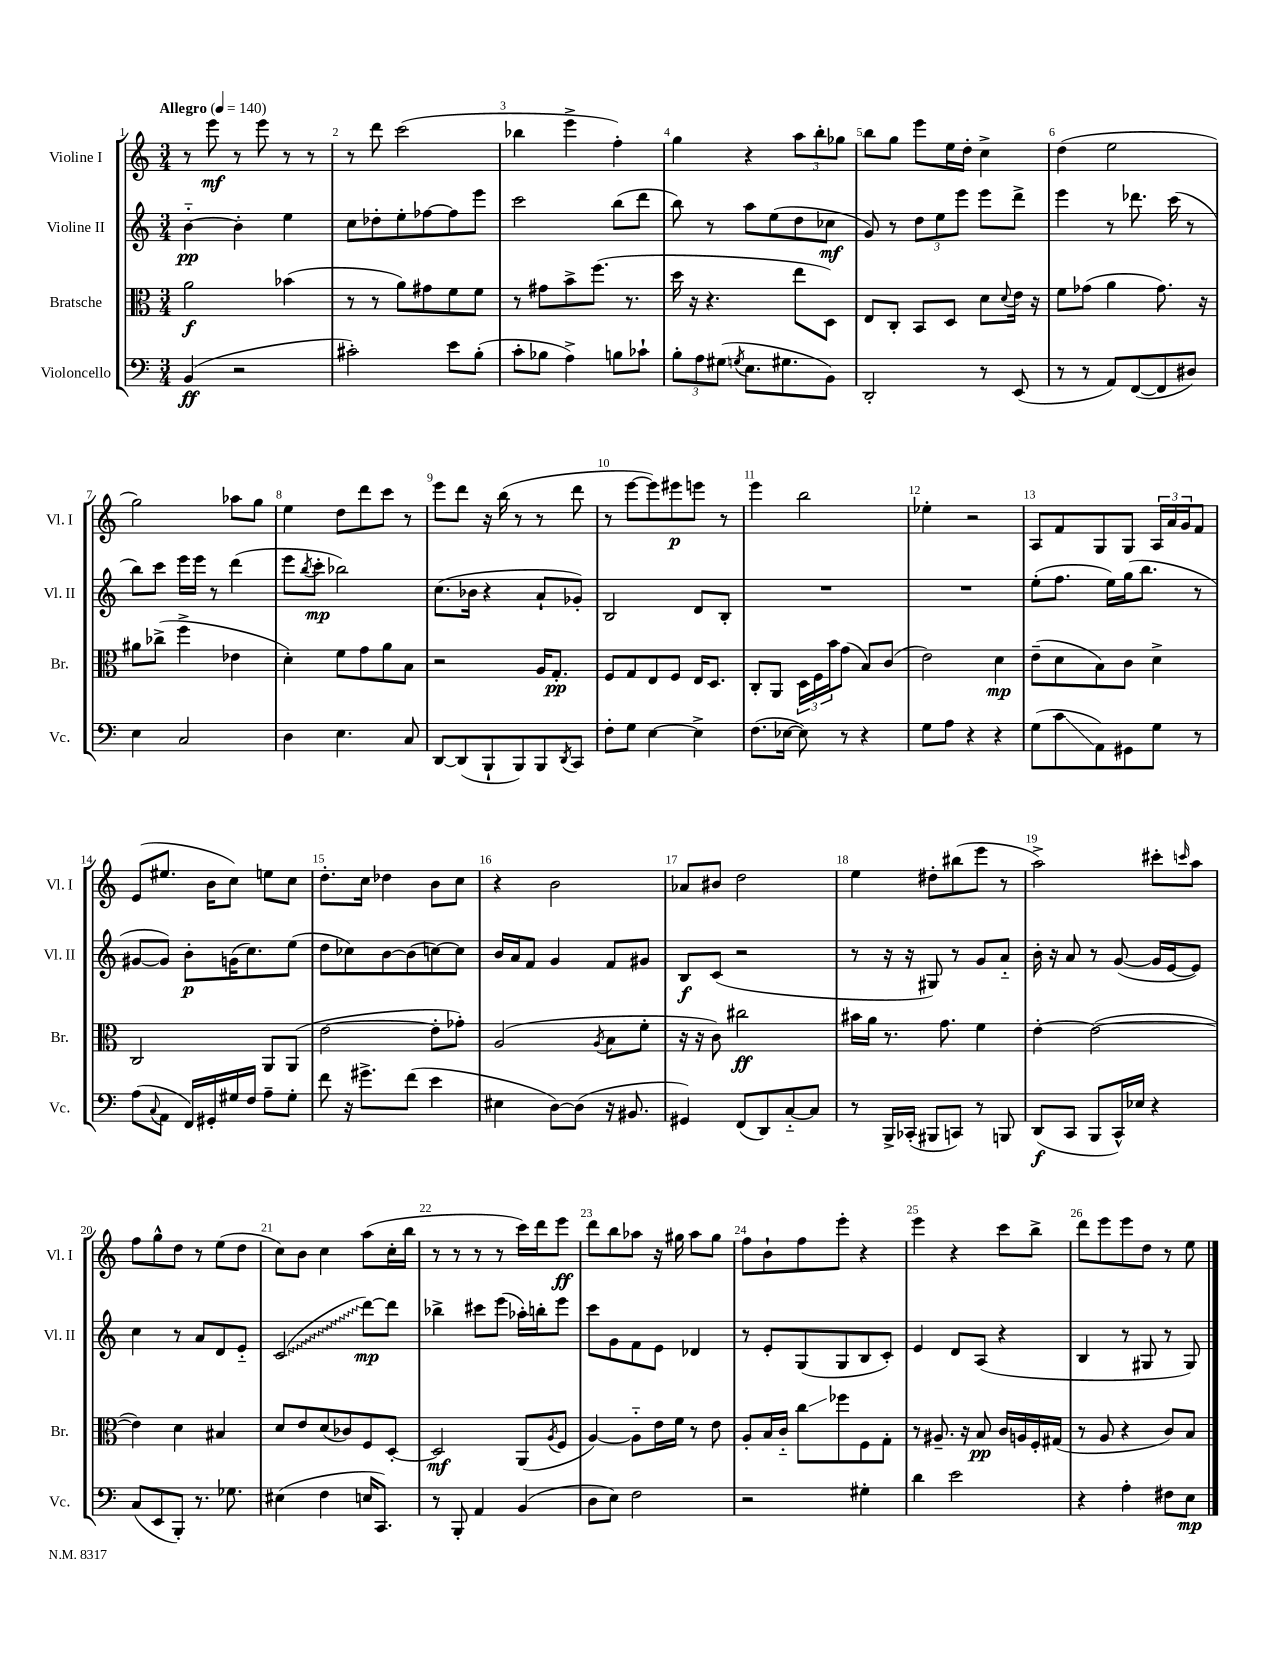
<<
\new StaffGroup <<
\new Staff = "s0" \with { instrumentName = "Violine I" shortInstrumentName = "Vl. I" } {
    \clef treble \key c \major \numericTimeSignature \time 3/4 \tempo "Allegro" 4 = 140
    r8 e'''8\mf r8 e'''8 r8 r8 |
    r8 d'''8 c'''2( |
    bes''4 e'''4-> f''4-.) |
    g''4 r4 \tuplet 3/2 { a''8 b''8-. ges''8 } |
    b''8 g''8 e'''8 e''16 d''16-. c''4-> |
    d''4( e''2 |
    g''2) aes''8 g''8 |
    e''4 d''8 d'''8 c'''8 r8 |
    e'''8 d'''8 r16 b''16( r8 r8 d'''8 |
    r8 e'''8~ e'''8) eis'''8\p e'''8 r8 |
    e'''4 b''2 |
    ees''4-. r2 |
    a8 f'8 g8 g8 \tuplet 3/2 { a16 a'16 g'16 } f'8 |
    e'8( eis''8. b'16 c''8) e''8 c''8 |
    d''8.-. c''16 des''4 b'8 c''8 |
    r4 b'2 |
    aes'8 bis'8 d''2 |
    e''4 dis''8-. bis''8( e'''8 r8 |
    a''2->) cis'''8-. \grace { c'''16 } a''8 |
    f''8 g''8-^ d''8 r8 e''8( d''8 |
    c''8) b'8 c''4 a''8( c''16-. b''16 |
    r8 r8 r8 r8 c'''16) d'''16 e'''8\ff |
    d'''8 b''8 aes''8 r16 gis''16 aes''8 gis''8 |
    f''8 b'8-! f''8 e'''8-. r4 |
    e'''4 r4 c'''8 b''8-> |
    d'''8 e'''8 e'''8 d''8 r8 e''8 \bar "|." |
}
\new Staff = "s1" \with { instrumentName = "Violine II" shortInstrumentName = "Vl. II" } {
    \clef treble \key c \major \numericTimeSignature \time 3/4
    b'4~-_\pp b'4-. e''4 |
    c''8 des''8-. e''8-. fes''8~ fes''8 e'''8 |
    c'''2 b''8( d'''8 |
    b''8) r8 a''8 e''8( d''8 ces''8\mf |
    g'8) r8 \tuplet 3/2 { d''8 e''8 e'''8 } e'''8 d'''8-> |
    e'''4 r8 des'''8. c'''16( r8 |
    b''8) c'''8 e'''16 e'''16 r8 d'''4( |
    e'''8 \acciaccatura { b''8 } c'''8-.\mp bes''2) |
    c''8.( bes'16 r4 a'8-! ges'8-.) |
    b2 d'8 b8-. |
    R2. |
    R2. |
    e''8-.( f''8. e''16) g''16( b''8. r8 |
    gis'8~ gis'8) b'8-.\p g'16( c''8.) e''8( |
    d''8 ces''8) b'8~ b'8( c''8~) c''8 |
    b'16 a'16 f'8 g'4 f'8 gis'8 |
    b8\f c'8( r2 |
    r8 r16 r16 gis8) r8 g'8 a'8-_ |
    b'16-. r16 a'8 r8 g'8~( g'16 e'16~ e'8) |
    c''4 r8 a'8 d'8 e'8-_ |
    \once \override Glissando.style = #'zigzag c'2\glissando( d'''8~\mp) d'''8 |
    bes''4-> cis'''8 e'''8( aes''16-.) b''16-. e'''8 |
    c'''8 g'8 f'8 e'8 des'4 |
    r8 e'8-. g8( g8 b8 c'8-.) |
    e'4 d'8 a8( r4 |
    b4 r8 gis8 r8 gis8) \bar "|." |
}
\new Staff = "s2" \with { instrumentName = "Bratsche" shortInstrumentName = "Br." } {
    \clef alto \key c \major \numericTimeSignature \time 3/4
    a'2\f bes'4( |
    r8 r8 a'8) gis'8 f'8 f'8 |
    r8 gis'8 b'8-> f''8.( r8. |
    d''16 r16 r4. e''8 d8) |
    e8 c8-. b,8 d8 d'8 \appoggiatura { d'8 } e'16 r16 |
    f'8 ges'8( a'4 ges'8.) r16 |
    ais'8 ces''8->( f''4-> ees'4 |
    d'4-.) f'8 g'8 a'8 b8 |
    r2 a16 g8.-.\pp |
    f8 g8 e8 f8 e16 d8. |
    c8-. a,8 \tuplet 3/2 { d16 f16 b'16 } g'8( b8) c'8( |
    e'2) d'4\mp |
    e'8--( d'8 b8) c'8 d'4-> |
    c2 a,8 a,8( |
    e'2~ e'8-. ges'8-.) |
    a2( \acciaccatura { a8 } b8 f'8-. |
    r16 r16 c'8) cis''2\ff |
    bis'16 a'16 r8. g'8. f'4 |
    e'4~-. e'2~( |
    e'4) d'4 bis4 |
    d'8 e'8 d'8( ces'8) f8 d8~-. |
    d2\mf a,8( \acciaccatura { a8 } f8 |
    a4~) a8-_ e'16 f'16 r8 e'8 |
    a8-. b16 c'16-_ c''8\glissando fes''8 f8 g8-. |
    r8 ais8.-- r16 b8\pp c'16 a16 f16-. gis16( |
    r8 a8 r4 c'8) b8 \bar "|." |
}
\new Staff = "s3" \with { instrumentName = "Violoncello" shortInstrumentName = "Vc." } {
    \clef bass \key c \major \numericTimeSignature \time 3/4
    b,4\ff( r2 |
    cis'2-.) e'8 b8-.( |
    c'8-. bes8 a4->) b8 ces'8-! |
    \tuplet 3/2 { b8-. a8 gis8( } \acciaccatura { g8 } e8. gis8. b,8) |
    d,2-. r8 e,8( |
    r8 r8 a,8) f,8~( f,8 dis8) |
    e4 c2 |
    d4 e4. c8 |
    d,8~ d,8( b,,8-! b,,8) b,,8 \acciaccatura { d,8 } c,8 |
    f8-. g8 e4~ e4-> |
    f8.( ees16~ ees8) r8 r4 |
    g8 a8 r4 r4 |
    g8( c'8\glissando a,8) gis,8 g8 r8 |
    a8( \appoggiatura { c8 } a,8 f,16) gis,16-. gis16 f16 a8-- gis8-. |
    f'8 r16 gis'8.-> f'8( e'4 |
    eis4 d8~) d8( r16 bis,8. |
    gis,4) f,8( d,8) c8~-_ c8 |
    r8 b,,16-> ces,16-.( bis,,8 c,8) r8 b,,8 |
    d,8\f( c,8 b,,8 c,16-^) ees16 r4 |
    c8( e,8 b,,8-.) r8. ges8. |
    eis4( f4 e16 c,8.) |
    r8 b,,8-. a,4 b,4( |
    d8 e8) f2 |
    r2 gis4-. |
    d'4 e'2 |
    r4 a4-. fis8 e8\mp \bar "|." |
}
>>
>>
\layout { \context { \Score \override BarNumber.break-visibility = ##(#f #t #t) barNumberVisibility = #all-bar-numbers-visible } }
